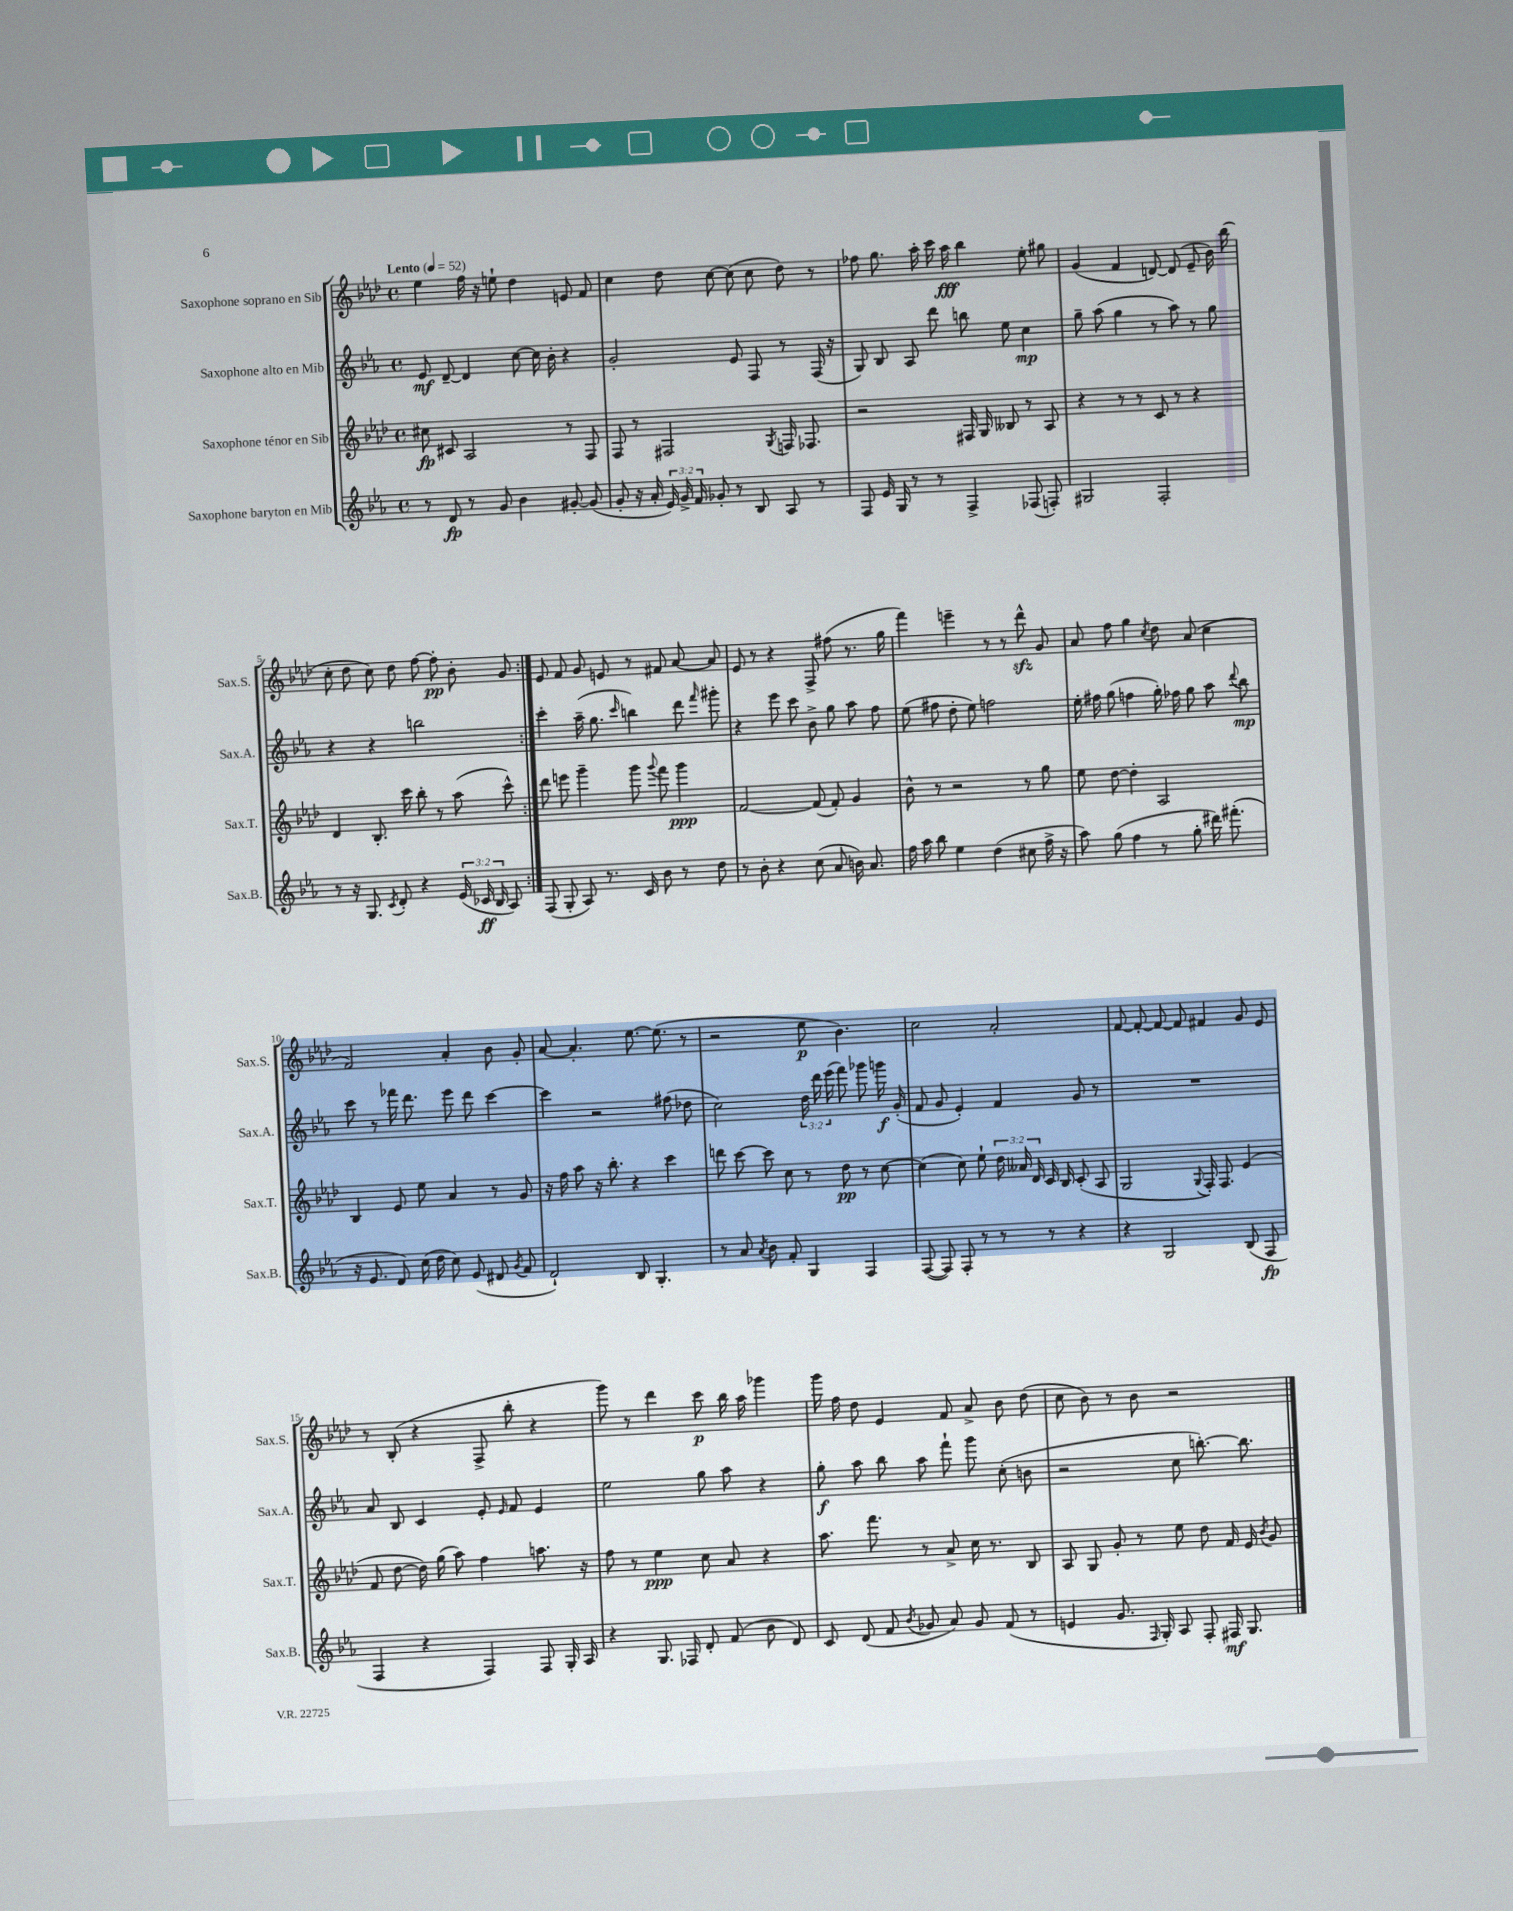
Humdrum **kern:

**kern	**kern	**kern	**kern
*staff4	*staff3	*staff2	*staff1
*clefG2	*clefG2	*clefG2	*clefG2
*k[b-e-a-]	*k[b-e-a-d-]	*k[b-e-a-]	*k[b-e-a-d-]
*M4/4	*M4/4	*M4/4	*M4/4
*met(c)	*met(c)	*met(c)	*met(c)
*MM52	*MM52	*MM52	*MM52
8r	8cc#	8e-	4ee-
8d	8c#	[8d~	.
8r	2A-	4d]	16ff
.	.	.	16r
8g	.	.	8ee`
4b-	.	[8cc	4dd-
.	.	16cc]	.
.	.	16b-'	.
[8g#'	8r	4r	8e
(8g#]	8F	.	8f
=	=	=	=
8g'	8F	2g'	4cc
16r	8r	.	.
16a-'	.	.	.
24e-)	2F#	.	8dd-
24g^	.	.	.
24f	.	.	.
8g-'	.	.	[8cc
8r	.	8e-	(8cc]
8B-	.	8F	8cc
.	8qG	.	.
8A-	16F	8r	8dd-)
.	8.F-	.	.
8r	.	(16F	8r
.	.	16r	.
=	=	=	=
8F	2r	8G)	8ff-
16e-	.	8B-	8.gg
16G	.	.	.
8r	.	8A-	.
.	.	.	16aa-'
8r	.	8ddd	16ccc
.	.	.	16aa-
4F^	16F#	8bb	4bb-
.	16G	.	.
.	8B--	8ee-	.
(8F-	8r	4cc	8ee-'
8F')	8A-	.	8gg#
=	=	=	=
2G#	4r	8gg~	(4g
.	.	(8aa-	.
.	8r	4gg	4f
.	8r	.	.
2F'	8c	8r	[8d)
.	8r	8aa-)	(8d]
.	4r	8r	8e-~
.	.	8gg	16b-)
.	.	.	(16bb-
=	=	=	=
8r	4d-	4r	8cc'
16r	.	.	8dd-
8.G	.	.	.
.	8.B-'	4r	8cc)
8qc	.	.	.
8d'	.	.	8dd-
.	16ccc	.	.
4r	8bb-'	2bb	[8ff
.	8r	.	8ff']
(24e-	(8aa-	.	8b-'
24c-	.	.	.
24B-	.	.	.
8A-)	8ccc^^)	.	8g
=:|!	=:|!	=:|!	=:|!
(8F	8ddd-	4ccc'	8e-
8G'	8eee	.	8f
8A-)	4ggg~	(16aa-~	8g
.	.	8.gg	.
8.r	.	.	8e
.	.	16qqccc	.
.	8ggg	4bb)	8r
16c	.	.	.
.	8qqggg	.	.
8b-	8fff	.	8f#
8r	4ggg	8ddd	[8a-
.	.	16qqfff	.
8dd	.	8ggg#'	8a-]
=	=	=	=
8r	[2f	4r	8e-
8b-'	.	.	8r
4r	.	8eee-	4r
.	.	8ccc	.
(8cc	(8f]	8b-^	8F^
8a-	8f')	8gg	(8ff#
16b)	4g	8aa-	8.r
8.a-	.	.	.
.	.	8ff	.
.	.	.	16gg
=	=	=	=
16ff	8b-^^	(8ee-	4fff)
16aa-	.	.	.
8bb-	8r	8ff#	.
4ee-	2r	8dd'	4eee~
.	.	8ee-)	.
(4dd	.	2ff	8r
.	.	.	8r
8cc#	8r	.	8ddd-^^
16ff^	8gg	.	8g
16r	.	.	.
=	=	=	=
8aa-)	8ee-	16ee-'	8a-
.	.	16ff#	.
(8gg	[8dd-	(8gg	8ff
4ff	4dd-']	4ff	4gg
.	.	.	8qcc
8r	2A-	16gg')	8dd-
.	.	16ff-	.
8gg'	.	8gg	(8a-
16ddd#)	.	8aa-	4cc
(8.fff#'	.	.	.
.	.	8qqddd	.
.	.	8bb-	.
=	=	=	=
16r	4B-	8ccc	2f)
8.e-	.	.	.
.	.	8r	.
8d)	8e-	16fff-	.
.	.	8.ddd	.
(16cc	8ee-	.	.
16dd	.	.	.
8cc)	4a-	8eee-	4a-'
(8e-	.	8ddd	.
8d#	8r	[4ccc	8b-
8qg	.	.	.
8f	8g	.	8g'
=	=	=	=
2d`)	16r	4ccc]	[8a-
.	16ff	.	.
.	8aa-	.	4.a-']
.	16r	2r	.
.	8.bb-'	.	.
8B-	4r	.	[8.ee-
4.G'	.	.	.
.	.	.	(8.ee-]
.	4ccc	(8ff#	.
.	.	8dd-	8r
=	=	=	=
8r	8ddd	2cc)	2r
8a-	[8ccc	.	.
8qa-	.	.	.
8b-	8ccc]	.	.
8f'	8cc	.	.
4G	8r	24dd	8ee-
.	.	24ddd	.
.	.	(24eee-	.
.	8dd-	8fff)	4.b-)
4F	8r	8ggg-	.
.	[8cc	16ggg	.
.	.	(16g'	.
=	=	=	=
([8F	(4cc]	8f	2cc
8F])	.	8g	.
8F'	8cc)	4e-')	.
8r	8ee-`	.	.
8r	24dd-	4f	2a-'
.	24a--	.	.
.	24d-	.	.
8r	16c	.	.
.	16B-	.	.
4r	(8c'	8g	.
.	8A-	8r	.
=	=	=	=
4r	2G	1r	[8f
.	.	.	8f'_
2G	.	.	8f_
.	.	.	8f]
.	8qqG	.	.
.	16F')	.	4f#
.	8.F	.	.
(8B-	(4e-	.	8g
8F	.	.	8e-
=	=	=	=
4F	8f	8a-	8r
.	[8dd-	8B-	(8B-'
4r	16dd-])	4c	4r
.	(16gg	.	.
.	8aa-)	.	.
4F)	4ff	8e-'	8F^
.	.	16qqe-	.
.	.	8f	8bb-'
8F	8.aa	4e-	4r
16G'	.	.	.
16A-	16r	.	.
=	=	=	=
4r	8ff	2ee-	8ggg)
.	8r	.	8r
8.G	4ee-	.	4ddd-
16F-	.	.	.
8d'	8cc	8gg	8ccc
(8f	8a-	8aa-	16bb-
.	.	.	16aa-
8b-	4r	4r	4ggg-
8d)	.	.	.
=	=	=	=
8c	8.aa-	8gg'	16ggg
.	.	.	16ff
(8d	.	8aa-	8dd-
.	8.fff	.	.
8f	.	8bb-	4e-
8qb-	.	.	.
8g-	8r	8aa-	.
8a-)	8a-^	8fff`	8f
8g-	16cc	8ggg	8a-^
.	8.r	.	.
(8f	.	(8cc'	8b-
8r	8B-	8b	(8dd-
=	=	=	=
4e	8A-	2r	8cc
.	8G	.	8b-)
8.g	8g'	.	8r
.	8r	.	8b-
16qqF	.	.	.
16G')	.	.	.
8A-	8ee-	8cc	2r
8F'	8dd-	[8.bb')	.
16F#	16f	.	.
8.G	16e-	8.bb]	.
.	8qb-	.	.
.	8g	.	.
==	==	==	==
*-	*-	*-	*-
